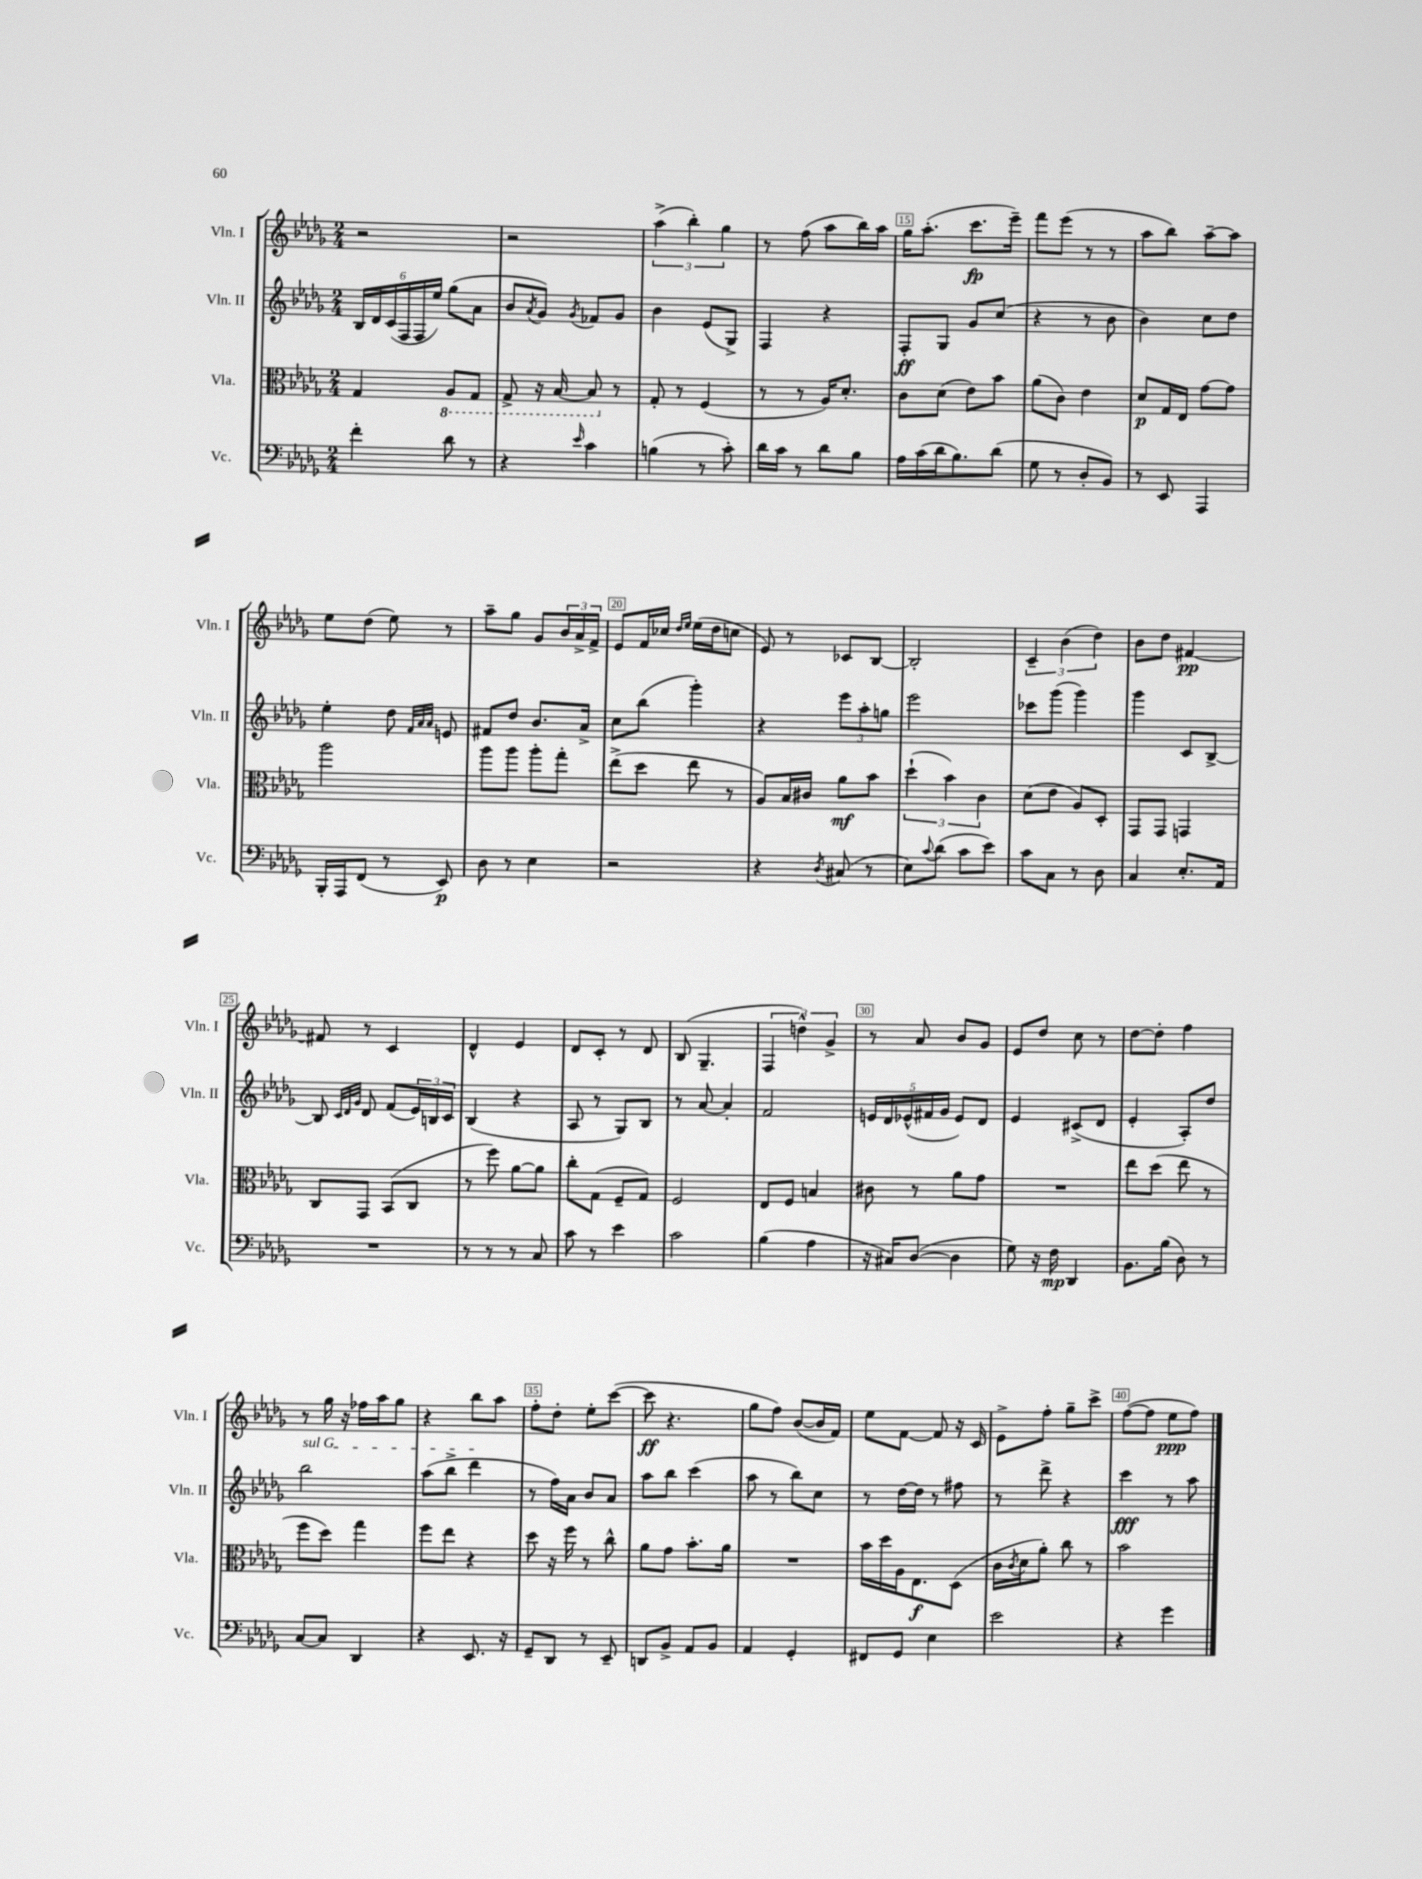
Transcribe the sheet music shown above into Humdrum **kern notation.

**kern	**dynam	**kern	**dynam	**kern	**dynam	**kern	**dynam
*part4	*part4	*part3	*part3	*part2	*part2	*part1	*part1
*staff4	*staff4	*staff3	*staff3	*staff2	*staff2	*staff1	*staff1
*I"Vc.	*	*I"Vla.	*	*I"Vln. II	*	*I"Vln. I	*
*I'Vc.	*	*I'Vla.	*	*I'Vln. II	*	*I'Vln. I	*
*clefF4	*	*clefC3	*	*clefG2	*	*clefG2	*
*k[b-e-a-d-g-]	*	*k[b-e-a-d-g-]	*	*k[b-e-a-d-g-]	*	*k[b-e-a-d-g-]	*
*M2/4	*	*M2/4	*	*M2/4	*	*M2/4	*
=11	=11	=11	=11	=11	=11	=11	=11
4f'\	.	4G-/	.	24B-/LL	.	2r	.
.	.	.	.	24d-/	.	.	.
.	.	.	.	(24c/	.	.	.
.	.	.	.	24F/	.	.	.
.	.	.	.	24F/	.	.	.
.	.	.	.	24ee-/JJ)	.	.	.
*	*	*8ba	*	*	*	*	*
8d-\	.	8AA-/L	.	(8gg-\L	.	.	.
8r	.	8GG-/J	.	8a-\J	.	.	.
=12	=12	=12	=12	=12	=12	=12	=12
4r	.	8GG-^/	.	8b-/L	.	2r	.
.	.	.	.	8qa-/	.	.	.
.	.	16r	.	8g-/J)	.	.	.
.	.	[16BB-/	.	.	.	.	.
16qqe-/	.	.	.	8qg-/	.	.	.
4c\	.	8BB-/]	.	8f-X/L	.	.	.
*	*	*X8ba	*	*	*	*	*
.	.	8r	.	8g-/J	.	.	.
=13	=13	=13	=13	=13	=13	=13	=13
(4Bn\	.	8G-'/	.	4b-\	.	(6aa-^\	.
.	.	8r	.	.	.	.	.
.	.	.	.	.	.	6bb-'\)	.
8r	.	(4F/	.	(8e-/L	.	.	.
.	.	.	.	.	.	6gg-\	.
8c'\)	.	.	.	8G-^/J)	.	.	.
=14	=14	=14	=14	=14	=14	=14	=14
16d-\LL	.	8r	.	4F/	.	8r	.
16c\JJ	.	.	.	.	.	.	.
8r	.	8r	.	.	.	(8ff\	.
8d-\L	.	16A-/KL)	.	4r	.	8aa-\L	.
.	.	8.d-'/J	.	.	.	.	.
8B-\J	.	.	.	.	.	16bb-\L)	.
.	.	.	.	.	.	16aa-\JJ	.
=15	=15	=15	=15	=15	=15	=15	=15
16A-\LL	.	8c\L	.	8F'/L	ff	16gg-\KL	.
(16c\	.	.	.	.	.	(8.aa-'\J	.
16d-\J	.	(8d-\J	.	8G-/J	.	.	.
8.B-\)	.	.	.	.	.	.	.
.	.	8e-\L)	.	8g-/L	.	8.ccc\L	fp
(8d-\J	.	8b-\J	.	(8cc/J	.	.	.
.	.	.	.	.	.	16eee-~\Jk)	.
=16	=16	=16	=16	=16	=16	=16	=16
8G-\	.	(8a-\L	.	4r	.	8fff\L	.
8r	.	8c\J)	.	.	.	(8eee-\J	.
8D-'/L	.	4e-\	.	8r	.	8r	.
8BB-/J)	.	.	.	8b-\	.	8r	.
=17	=17	=17	=17	=17	=17	=17	=17
8r	.	8d-/L	p	4b-\)	.	8aa-\L	.
8EE-/	.	16G-/L	.	.	.	8bb-\J)	.
.	.	16E-/JJ	.	.	.	.	.
4AAA-/	.	[8g-\L	.	8cc\L	.	[8aa-~\L	.
.	.	8g-\J]	.	8dd-\J	.	8aa-\J]	.
!!LO:LB:g=z
=18	=18	=18	=18	=18	=18	=18	=18
16BBB-'/LL	.	2aa-\	.	4ee-'\	.	8ee-\L	.
16AAA-/J	.	.	.	.	.	.	.
(8FF/J	.	.	.	.	.	(8dd-\J	.
8r	.	.	.	8dd-\	.	8ee-\)	.
.	.	.	.	32qqf/LLL	.	.	.
.	.	.	.	32qqa-/	.	.	.
.	.	.	.	32qqa-/JJJ	.	.	.
8EE-/)	p	.	.	8en/	.	8r	.
=19	=19	=19	=19	=19	=19	=19	=19
8D-\	.	8aa-\L	.	8f#X/L	.	8aa-~\L	.
8r	.	8aa-\J	.	8dd-/J	.	8gg-\J	.
4E-\	.	8aa-'\L	.	8.b-/L	.	8g-/L	.
.	.	8gg-'\J	.	.	.	24b-/L	.
.	.	.	.	.	.	24a-^/	.
.	.	.	.	16a-^/Jk	.	.	.
.	.	.	.	.	.	24f^/JJ	.
=20	=20	=20	=20	=20	=20	=20	=20
2r	.	(8ee-^\L	.	8cc\L	.	8e-/L	.
.	.	8dd-\J	.	(8bb-\J	.	16f/L	.
.	.	.	.	.	.	16cc-X/JJ	.
.	.	.	.	.	.	16qqdd-/LL	.
.	.	.	.	.	.	16qqee-/JJ	.
.	.	8ee-\	.	4ggg-'\)	.	(16ee-\LL	.
.	.	.	.	.	.	16dd-\J	.
.	.	8r	.	.	.	8ccn\J	.
=21	=21	=21	=21	=21	=21	=21	=21
4r	.	8A-/L)	.	4r	.	8e-/)	.
.	.	16B-/L	.	.	.	8r	.
.	.	16c#X/JJ	.	.	.	.	.
8qD-/	.	.	.	.	.	.	.
(8C#X/	.	8a-\L	mf	12eee-\L	.	8c-X/L	.
.	.	.	.	12aa-'\	.	.	.
8r	.	8b-\J	.	.	.	[8B-/J	.
.	.	.	.	12ggn\J	.	.	.
=22	=22	=22	=22	=22	=22	=22	=22
8E-\L)	.	(6dd-`\	.	2eee-\	.	2B-'/]	.
8qqc/	.	.	.	.	.	.	.
(8d-\J	.	.	.	.	.	.	.
.	.	6b-\)	.	.	.	.	.
8c\L	.	.	.	.	.	.	.
.	.	6c\	.	.	.	.	.
8e-\J)	.	.	.	.	.	.	.
=23	=23	=23	=23	=23	=23	=23	=23
8c\L	.	(8d-\L	.	8ccc-X\L	.	6c~/	.
8C\J	.	8e-\J	.	(8ggg-\J	.	.	.
.	.	.	.	.	.	(6b-\	.
8r	.	8A-/L)	.	4ggg-\)	.	.	.
.	.	.	.	.	.	6dd-\)	.
8D-\	.	8D-'/J	.	.	.	.	.
=24	=24	=24	=24	=24	=24	=24	=24
4C/	.	8GG-/L	.	4ggg-\	.	8b-\L	.
.	.	8GG-/J	.	.	.	8dd-\J	.
8.E-'/L	.	4GGn/	.	8c/L	.	[4f#X/	pp
.	.	.	.	[8B-^/J	.	.	.
16AA-/Jk	.	.	.	.	.	.	.
!!LO:LB:g=z
=25	=25	=25	=25	=25	=25	=25	=25
2r	.	8C/L	.	8B-/]	.	8f#X/]	.
.	.	.	.	32qqc/LLL	.	.	.
.	.	.	.	32qqd-/	.	.	.
.	.	.	.	32qqg-/JJJ	.	.	.
.	.	8GG-/J	.	8d-/	.	8r	.
.	.	(8BB-/L	.	(8f/L	.	4c/	.
.	.	8C/J	.	24e-/L)	.	.	.
.	.	.	.	24Bn/	.	.	.
.	.	.	.	24c/JJ	.	.	.
=26	=26	=26	=26	=26	=26	=26	=26
8r	.	8r	.	(4B-/	.	4d-^^/	.
8r	.	8ff\)	.	.	.	.	.
8r	.	[8a-\L	.	4r	.	4e-/	.
8C/	.	8a-\J]	.	.	.	.	.
=27	=27	=27	=27	=27	=27	=27	=27
8c\	.	8cc'\L	.	8A-/	.	8d-/L	.
8r	.	(8G-\J	.	8r	.	8c'/J	.
4e-\	.	8F~/L	.	8G-/L)	.	8r	.
.	.	8G-/J)	.	8B-/J	.	8d-/	.
=28	=28	=28	=28	=28	=28	=28	=28
2c\	.	2F/	.	8r	.	(8B-/	.
.	.	.	.	[8a-/	.	4.G-~/	.
.	.	.	.	4a-'/]	.	.	.
=29	=29	=29	=29	=29	=29	=29	=29
(4B-\	.	8E-/L	.	2f/	.	6F/	.
.	.	8F/J	.	.	.	.	.
.	.	.	.	.	.	6ddn^^\)	.
4A-\	.	4Bn/	.	.	.	.	.
.	.	.	.	.	.	6g-^/	.
=30	=30	=30	=30	=30	=30	=30	=30
16r	.	8c#X\	.	20en/LL	.	8r	.
.	.	.	.	20d-/	.	.	.
16C#X/KL)	.	.	.	.	.	.	.
.	.	.	.	(20e-X^^/	.	.	.
([8D-/J	.	8r	.	.	.	8a-/	.
.	.	.	.	20f#X/	.	.	.
.	.	.	.	20g-/JJ	.	.	.
4D-\]	.	8a-\L	.	8e-/L)	.	8b-/L	.
.	.	8g-\J	.	8d-/J	.	8g-/J	.
=31	=31	=31	=31	=31	=31	=31	=31
8G-\)	.	2r	.	4e-/	.	8e-/L	.
16r	.	.	.	.	.	8dd-/J	.
16F\	mp	.	.	.	.	.	.
4DD-/	.	.	.	(8c#X^/L	.	8cc\	.
.	.	.	.	8d-/J	.	8r	.
=32	=32	=32	=32	=32	=32	=32	=32
8.BB-\L	.	8ee-\L	.	4e-'/	.	[8dd-\L	.
.	.	(8dd-\J	.	.	.	8dd-'\J]	.
(16B-\Jk	.	.	.	.	.	.	.
8D-\)	.	8ee-\	.	8A-'/L)	.	4ff\	.
8r	.	8r	.	8dd-/J	.	.	.
!!LO:LB:g=z
=33	=33	=33	=33	=33	=33	=33	=33
!	!	!	!	!LO:TX:a:i:t=sul G	!	!	!
[8C/L	.	8ff\L	.	2bb-\	.	8r	.
8C/J]	.	8dd-\J)	.	.	.	16gg-\	.
.	.	.	.	.	.	16r	.
4DD-/	.	4gg-\	.	.	.	16ff-X\LL	.
.	.	.	.	.	.	16aa-\J	.
.	.	.	.	.	.	8gg-\J	.
=34	=34	=34	=34	=34	=34	=34	=34
4r	.	8ff\L	.	(8aa-\L	.	4r	.
.	.	8ee-\J	.	8bb-^\J	.	.	.
8.EE-/	.	4r	.	4ddd-\	.	8bb-\L	.
.	.	.	.	.	.	8aa-\J	.
16r	.	.	.	.	.	.	.
=35	=35	=35	=35	=35	=35	=35	=35
8GG-~/L	.	8dd-\	.	8r	.	8ff'\L	.
8DD-/J	.	16r	.	16ff\LL)	.	8dd-'\J	.
.	.	16ff\	.	16a-\JJ	.	.	.
8r	.	8r	.	8b-/L	.	8ee-'\L	.
8EE-~/	.	8cc^^\	.	8a-/J	.	([8ccc\J	.
=36	=36	=36	=36	=36	=36	=36	=36
8DDn/L	.	8a-\L	.	8aa-\L	.	8ccc\]	ff
8BB-^/J	.	8g-\J	.	8bb-\J	.	4.r	.
8AA-/L	.	8.b-'\L	.	(4ccc\	.	.	.
8BB-/J	.	.	.	.	.	.	.
.	.	16a-\Jk	.	.	.	.	.
=37	=37	=37	=37	=37	=37	=37	=37
4AA-/	.	2r	.	8aa-\	.	8gg-\L	.
.	.	.	.	8r	.	8ff\J)	.
4GG-'/	.	.	.	8bb-\L)	.	([8b-/L	.
.	.	.	.	8cc\J	.	16b-/L]	.
.	.	.	.	.	.	16f/JJ)	.
=38	=38	=38	=38	=38	=38	=38	=38
8FF#X/L	.	16b-\LL	.	8r	.	8ee-\L	.
.	.	16dd-\	.	.	.	.	.
8GG-/J	.	16A-\J	.	[16dd-\LL	.	[8f\J	.
.	.	8.E-\	f	16dd-\JJ]	.	.	.
4E-\	.	.	.	8r	.	8f/]	.
.	.	(8D-\J	.	8ff#X\	.	16r	.
.	.	.	.	.	.	16c/	.
=39	=39	=39	=39	=39	=39	=39	=39
2e-\	.	16c\LL	.	8r	.	8e-^\L	.
.	.	8qc/	.	.	.	.	.
.	.	16d-\J	.	.	.	.	.
.	.	8a-'\J)	.	8ddd-^\	.	8ff'\J	.
.	.	8cc\	.	4r	.	8gg-~\L	.
.	.	8r	.	.	.	8ccc^\J	.
=40	=40	=40	=40	=40	=40	=40	=40
4r	.	2b-\	.	4ccc\	fff	([8ff\L	.
.	.	.	.	.	.	8ff\J]	.
4g-\	.	.	.	8r	.	8ee-\L	ppp
.	.	.	.	8aa-\	.	8ff\J)	.
==	==	==	==	==	==	==	==
*-	*-	*-	*-	*-	*-	*-	*-
